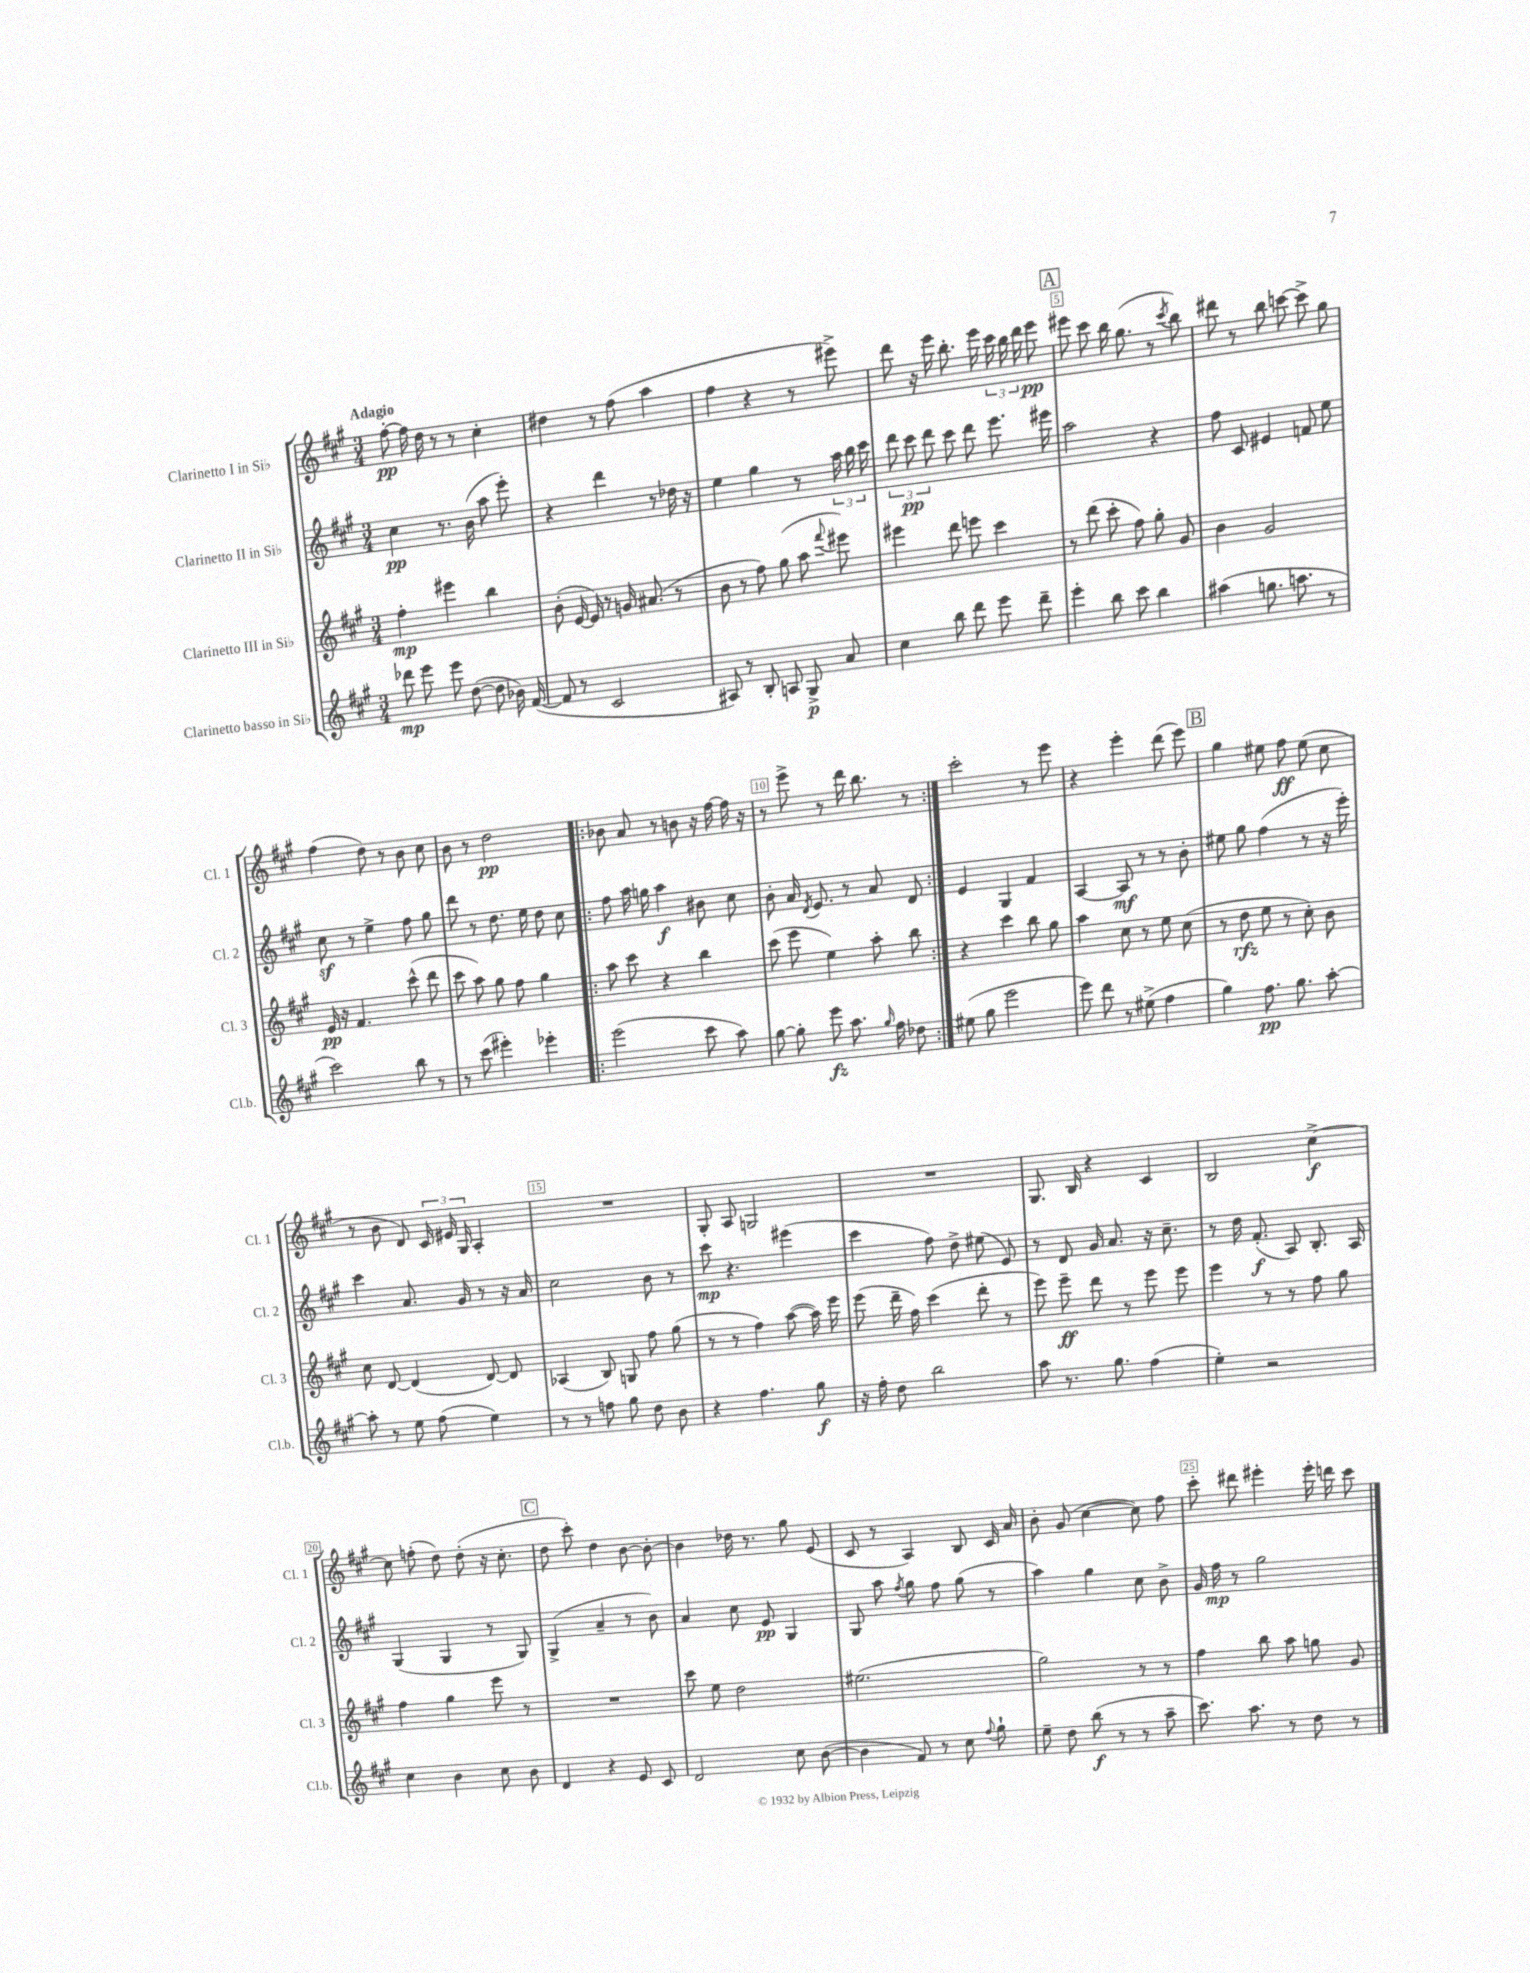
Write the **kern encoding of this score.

**kern	**dynam	**kern	**dynam	**kern	**dynam	**kern	**dynam
*part4	*part4	*part3	*part3	*part2	*part2	*part1	*part1
*staff4	*staff4	*staff3	*staff3	*staff2	*staff2	*staff1	*staff1
*I"Clarinetto basso in Si♭	*	*I"Clarinetto III in Si♭	*	*I"Clarinetto II in Si♭	*	*I"Clarinetto I in Si♭	*
*I'Cl.b.	*	*I'Cl. 3	*	*I'Cl. 2	*	*I'Cl. 1	*
*clefG2	*	*clefG2	*	*clefG2	*	*clefG2	*
*k[f#c#g#]	*	*k[f#c#g#]	*	*k[f#c#g#]	*	*k[f#c#g#]	*
*M3/4	*	*M3/4	*	*M3/4	*	*M3/4	*
=1	=1	=1	=1	=1	=1	=1	=1
!	!	!	!	!	!	!LO:TX:a:B:t=Adagio	!
8ddd-X\	mp	4ff#'\	mp	4cc#\	pp	[8ff#'\	pp
8eee\	.	.	.	.	.	16ff#\]	.
.	.	.	.	.	.	16dd\	.
8eee\	.	4eee#X\	.	8.r	.	8r	.
([8dd\	.	.	.	.	.	8r	.
.	.	.	.	(16b\	.	.	.
8dd\]	.	4bb\	.	8aa\	.	4cc#'\	.
16b-X\)	.	.	.	8eee'\)	.	.	.
([16f#/	.	.	.	.	.	.	.
=2	=2	=2	=2	=2	=2	=2	=2
8f#/]	.	(8b'\	.	4r	.	4dd#X\	.
8r	.	[16e/	.	.	.	.	.
.	.	16e/])	.	.	.	.	.
2c#/	.	8r	.	4ddd\	.	8r	.
.	.	16gn/	.	.	.	(8ff#\	.
.	.	(8.a#X/	.	.	.	.	.
.	.	.	.	8r	.	4aa\	.
.	.	8r	.	16dd-X\	.	.	.
.	.	.	.	16r	.	.	.
=3	=3	=3	=3	=3	=3	=3	=3
8A#X/)	.	8b\	.	4ee\	.	4ff#\	.
8r	.	8r	.	.	.	.	.
8B'/	.	8ff#\)	.	4gg#\	.	4r	.
8An/	.	(8gg#\	.	.	.	.	.
8G#^/	p	8aa\	.	8r	.	8r	.
.	.	8qqfff#/	.	.	.	.	.
8a/	.	8eee#X\)	.	24aa\	.	8eee#X^\)	.
.	.	.	.	24bb\	.	.	.
.	.	.	.	24ccc#\	.	.	.
=4	=4	=4	=4	=4	=4	=4	=4
4cc#\	.	4eee#X\	.	12ddd\	.	8ddd\	.
.	.	.	.	12ccc#\	pp	.	.
.	.	.	.	.	.	16r	.
.	.	.	.	12ddd\	.	.	.
.	.	.	.	.	.	16eee\	.
8bb\	.	8ddd\	.	8ccc#\	.	8.bb'\	.
8ddd\	.	8eeen\	.	8ddd\	.	.	.
.	.	.	.	.	.	16eee\	.
8eee\	.	4ccc#\	.	8.eee\	.	24ccc#\	.
.	.	.	.	.	.	24bb\	.
.	.	.	.	.	.	24ddd\	.
8ddd~\	.	.	.	.	.	8eee\	pp
.	.	.	.	16eee#X\	.	.	.
!!LO:REH:place=s1:t=A
=5	=5	=5	=5	=5	=5	=5	=5
4eee'\	.	8r	.	2aa\	.	8eee#X\	.
.	.	(8ddd\	.	.	.	8ccc#\	.
8bb\	.	8ccc#'\	.	.	.	16bb\	.
.	.	.	.	.	.	(8.gg#\	.
8ccc#\	.	8ff#\)	.	.	.	.	.
4bb\	.	8gg#'\	.	4r	.	8r	.
.	.	.	.	.	.	8qccc#/	.
.	.	8g#/	.	.	.	8bb\)	.
=6	=6	=6	=6	=6	=6	=6	=6
(4aa#X\	.	4b\	.	8ff#\	.	8ddd#X\	.
.	.	.	.	8c#/	.	8r	.
8.ggn\	.	2g#/	.	4e#X/	.	8bb\	.
.	.	.	.	.	.	[8cccn\	.
8.aan\	.	.	.	.	.	.	.
.	.	.	.	8fn/	.	8ccc^\]	.
8r	.	.	.	8ee\	.	8gg#\	.
!!LO:LB:g=z
=7	=7	=7	=7	=7	=7	=7	=7
2ccc#\)	.	16e/	pp	8cc#z\	.	(4ff#\	.
.	.	16r	.	.	.	.	.
.	.	4.f#/	.	8r	.	.	.
.	.	.	.	4ee^\	.	8dd\)	.
.	.	.	.	.	.	8r	.
8bb\	.	(8ccc#^^\	.	8ff#\	.	8b\	.
8r	.	8ddd\	.	8gg#\	.	8cc#\	.
=8	=8	=8	=8	=8	=8	=8	=8
8r	.	8ccc#\	.	8ddd\	.	8b\	.
(8ccc#\	.	8aa\)	.	8r	.	8r	.
4eee#X'\)	.	8gg#\	.	8.dd\	.	2dd\	pp
.	.	8ff#\	.	.	.	.	.
.	.	.	.	16ee\	.	.	.
4eee-X'\	.	4gg#\	.	8dd\	.	.	.
.	.	.	.	8cc#\	.	.	.
=9!|:	=9!|:	=9!|:	=9!|:	=9!|:	=9!|:	=9!|:	=9!|:
(2eee\	.	8aa\	.	8ff#\	.	8b-X\	.
.	.	8ccc#\	.	16aa\	.	8a/	.
.	.	.	.	16ggn\	.	.	.
.	.	4r	.	4aa\	f	8r	.
.	.	.	.	.	.	8bn\	.
8ccc#\	.	4bb\	.	8b#X\	.	16r	.
.	.	.	.	.	.	[16ff#\	.
8aa\)	.	.	.	8cc#\	.	16ff#\]	.
.	.	.	.	.	.	16r	.
=10	=10	=10	=10	=10	=10	=10	=10
[8gg#\	.	(8ccc#\	.	8b'\	.	8r	.
8gg#'\]	.	8eee\	.	16a/	.	8eee^\	.
.	.	.	.	8qd/	.	.	.
.	.	.	.	8.e/	.	.	.
8eee\	fz	4ee\)	.	.	.	8r	.
8.aa\	.	.	.	8r	.	16ddd\	.
.	.	.	.	.	.	8.bb\	.
.	.	8aa'\	.	8a/	.	.	.
16qqgg#/	.	.	.	.	.	.	.
16ff#\	.	.	.	.	.	.	.
8dd-X\	.	8bb\	.	8d/	.	8r	.
=11:|!	=11:|!	=11:|!	=11:|!	=11:|!	=11:|!	=11:|!	=11:|!
(8ee#X\	.	4r	.	4e/	.	2ccc#'\	.
8gg#\	.	.	.	.	.	.	.
2eee\	.	4ccc#\	.	4G#/	.	.	.
.	.	8bb\	.	4f#/	.	8r	.
.	.	8gg#\	.	.	.	8eee\	.
=12	=12	=12	=12	=12	=12	=12	=12
8eee\)	.	4aa\	.	[4A/	.	4r	.
8ddd\	.	.	.	.	.	.	.
8r	.	8cc#\	.	8A/]	mf	4eee'\	.
(8ee#X^\	.	8r	.	8r	.	.	.
4ff#\	.	8ee\	.	8r	.	(8ddd\	.
.	.	(8cc#\	.	8b'\	.	8eee\)	.
!!LO:REH:place=s1:t=B
=13	=13	=13	=13	=13	=13	=13	=13
4gg#\)	.	8r	.	8ee#X\	.	4gg#\	.
.	.	8dd\	rfz	8gg#\	.	.	.
8.ff#\	pp	8ee\	.	(4ff#\	.	8ee#X\	.
.	.	8r	.	.	.	8ff#\	ff
8.gg#\	.	.	.	.	.	.	.
.	.	8cc#'\)	.	8r	.	(8ee#\	.
[8aa'\	.	8b\	.	16r	.	8cc#\	.
.	.	.	.	16eee'\)	.	.	.
!!LO:LB:g=z
=14	=14	=14	=14	=14	=14	=14	=14
8aa'\]	.	8cc#\	.	4ccc#\	.	8r	.
8r	.	[8d/	.	.	.	8b\	.
8ee\	.	(4d/]	.	8.a/	.	8d/)	.
(8ff#\	.	.	.	.	.	24c#/	.
.	.	.	.	.	.	24e#X/	.
.	.	.	.	16g#/	.	.	.
.	.	.	.	.	.	24G#/	.
4ee\)	.	[8d/)	.	8r	.	4A'/	.
.	.	8d/]	.	16r	.	.	.
.	.	.	.	16a/	.	.	.
=15	=15	=15	=15	=15	=15	=15	=15
8r	.	(4A-X/	.	2cc#\	.	2.r	.
8r	.	.	.	.	.	.	.
8ffn\	.	8B/)	.	.	.	.	.
8gg#\	.	8Gn/	.	.	.	.	.
8dd\	.	8ff#\	.	8b\	.	.	.
8b\	.	(8gg#\	.	8r	.	.	.
=16	=16	=16	=16	=16	=16	=16	=16
4r	.	8r	.	8ccc#\	mp	8G#'/	.
.	.	8r	.	4.r	.	8A/	.
4.ff#\	.	4ff#\)	.	.	.	2Gn/	.
.	.	([8aa\	.	(4eee#X\	.	.	.
8gg#\	f	16aa\])	.	.	.	.	.
.	.	16eee\	.	.	.	.	.
=17	=17	=17	=17	=17	=17	=17	=17
16r	.	(8eee\	.	4ccc#\	.	2.r	.
16ff#'\	.	.	.	.	.	.	.
8dd\	.	16ddd~\	.	.	.	.	.
.	.	16ff#\)	.	.	.	.	.
2bb\	.	(4ccc#\	.	8ff#\)	.	.	.
.	.	.	.	8dd^\	.	.	.
.	.	8ddd'\	.	(8ee#X\	.	.	.
.	.	8r	.	8e/)	.	.	.
=18	=18	=18	=18	=18	=18	=18	=18
8aa\	.	8eee\)	.	8r	.	8.G#/	.
8.r	.	8eee~\	ff	8d/	.	.	.
.	.	.	.	.	.	16B/	.
.	.	8ddd\	.	16g#/	.	4r	.
8.gg#\	.	.	.	8.a/	.	.	.
.	.	8r	.	.	.	.	.
(4ff#\	.	8eee\	.	16r	.	4c#/	.
.	.	.	.	8.cc#~\	.	.	.
.	.	8eee\	.	.	.	.	.
=19	=19	=19	=19	=19	=19	=19	=19
4ee'\)	.	4eee\	.	8r	.	2B/	.
.	.	.	.	16dd\	.	.	.
.	.	.	.	(8.f#'/	f	.	.
2r	.	8r	.	.	.	.	.
.	.	8r	.	8A/)	.	.	.
.	.	8ff#\	.	8.B'/	.	[4cc#^\	f
.	.	8gg#\	.	.	.	.	.
.	.	.	.	16A/	.	.	.
!!LO:LB:g=z
=20	=20	=20	=20	=20	=20	=20	=20
4cc#\	.	4ff#\	.	(4G#/	.	8cc#\]	.
.	.	.	.	.	.	(8ffn'\	.
4b\	.	4gg#\	.	4G#/	.	8dd\)	.
.	.	.	.	.	.	(8dd'\	.
8cc#\	.	8eee\	.	8r	.	16r	.
.	.	.	.	.	.	8.cc#'\	.
8b\	.	8r	.	8G#/)	.	.	.
!!LO:REH:place=s1:t=C
=21	=21	=21	=21	=21	=21	=21	=21
4d/	.	2.r	.	(4G#^/	.	8dd\	.
.	.	.	.	.	.	8ccc#'\)	.
4r	.	.	.	4a~/	.	4dd\	.
8e/	.	.	.	8r	.	[8b\	.
8c#/	.	.	.	8b\)	.	8b'\_	.
=22	=22	=22	=22	=22	=22	=22	=22
2d/	.	8ccc#\	.	4a/	.	4b\]	.
.	.	8ee\	.	.	.	.	.
.	.	2dd\	.	8cc#\	.	16dd-X\	.
.	.	.	.	.	.	8.r	.
.	.	.	.	8e/	pp	.	.
8cc#\	.	.	.	4G#/	.	8gg#\	.
([8b\	.	.	.	.	.	(8e/	.
=23	=23	=23	=23	=23	=23	=23	=23
4b\]	.	(2.ee#X\	.	8G#/	.	8c#/	.
.	.	.	.	8aa\	.	8r	.
.	.	.	.	8qff#/	.	.	.
8f#/)	.	.	.	8gg#\	.	4A/)	.
8r	.	.	.	8ff#\	.	.	.
8cc#\	.	.	.	(8gg#\	.	8B/	.
8qqff#/	.	.	.	.	.	.	.
8gg#`\	.	.	.	8r	.	16c#/	.
.	.	.	.	.	.	16a/	.
=24	=24	=24	=24	=24	=24	=24	=24
8ee~\	.	2gg#\)	.	4aa\)	.	8b'\	.
8dd\	.	.	.	.	.	(8g#/	.
(8bb\	f	.	.	4gg#\	.	[4cc#\	.
8r	.	.	.	.	.	.	.
8r	.	8r	.	8cc#\	.	8cc#\])	.
8aa~\	.	8r	.	8b^\	.	8ff#\	.
=25	=25	=25	=25	=25	=25	=25	=25
8.ccc#\)	.	4ff#\	.	16g#/	.	8ccc#'\	.
.	.	.	.	16ff#\	mp	.	.
.	.	.	.	8r	.	8ddd#X\	.
8.aa\	.	.	.	.	.	.	.
.	.	8bb\	.	2gg#\	.	4eee#X'\	.
8r	.	8aa\	.	.	.	.	.
8dd\	.	8ggn\	.	.	.	16eee#'\	.
.	.	.	.	.	.	16dddn\	.
8r	.	8g#/	.	.	.	8ccc#\	.
==	==	==	==	==	==	==	==
*-	*-	*-	*-	*-	*-	*-	*-
